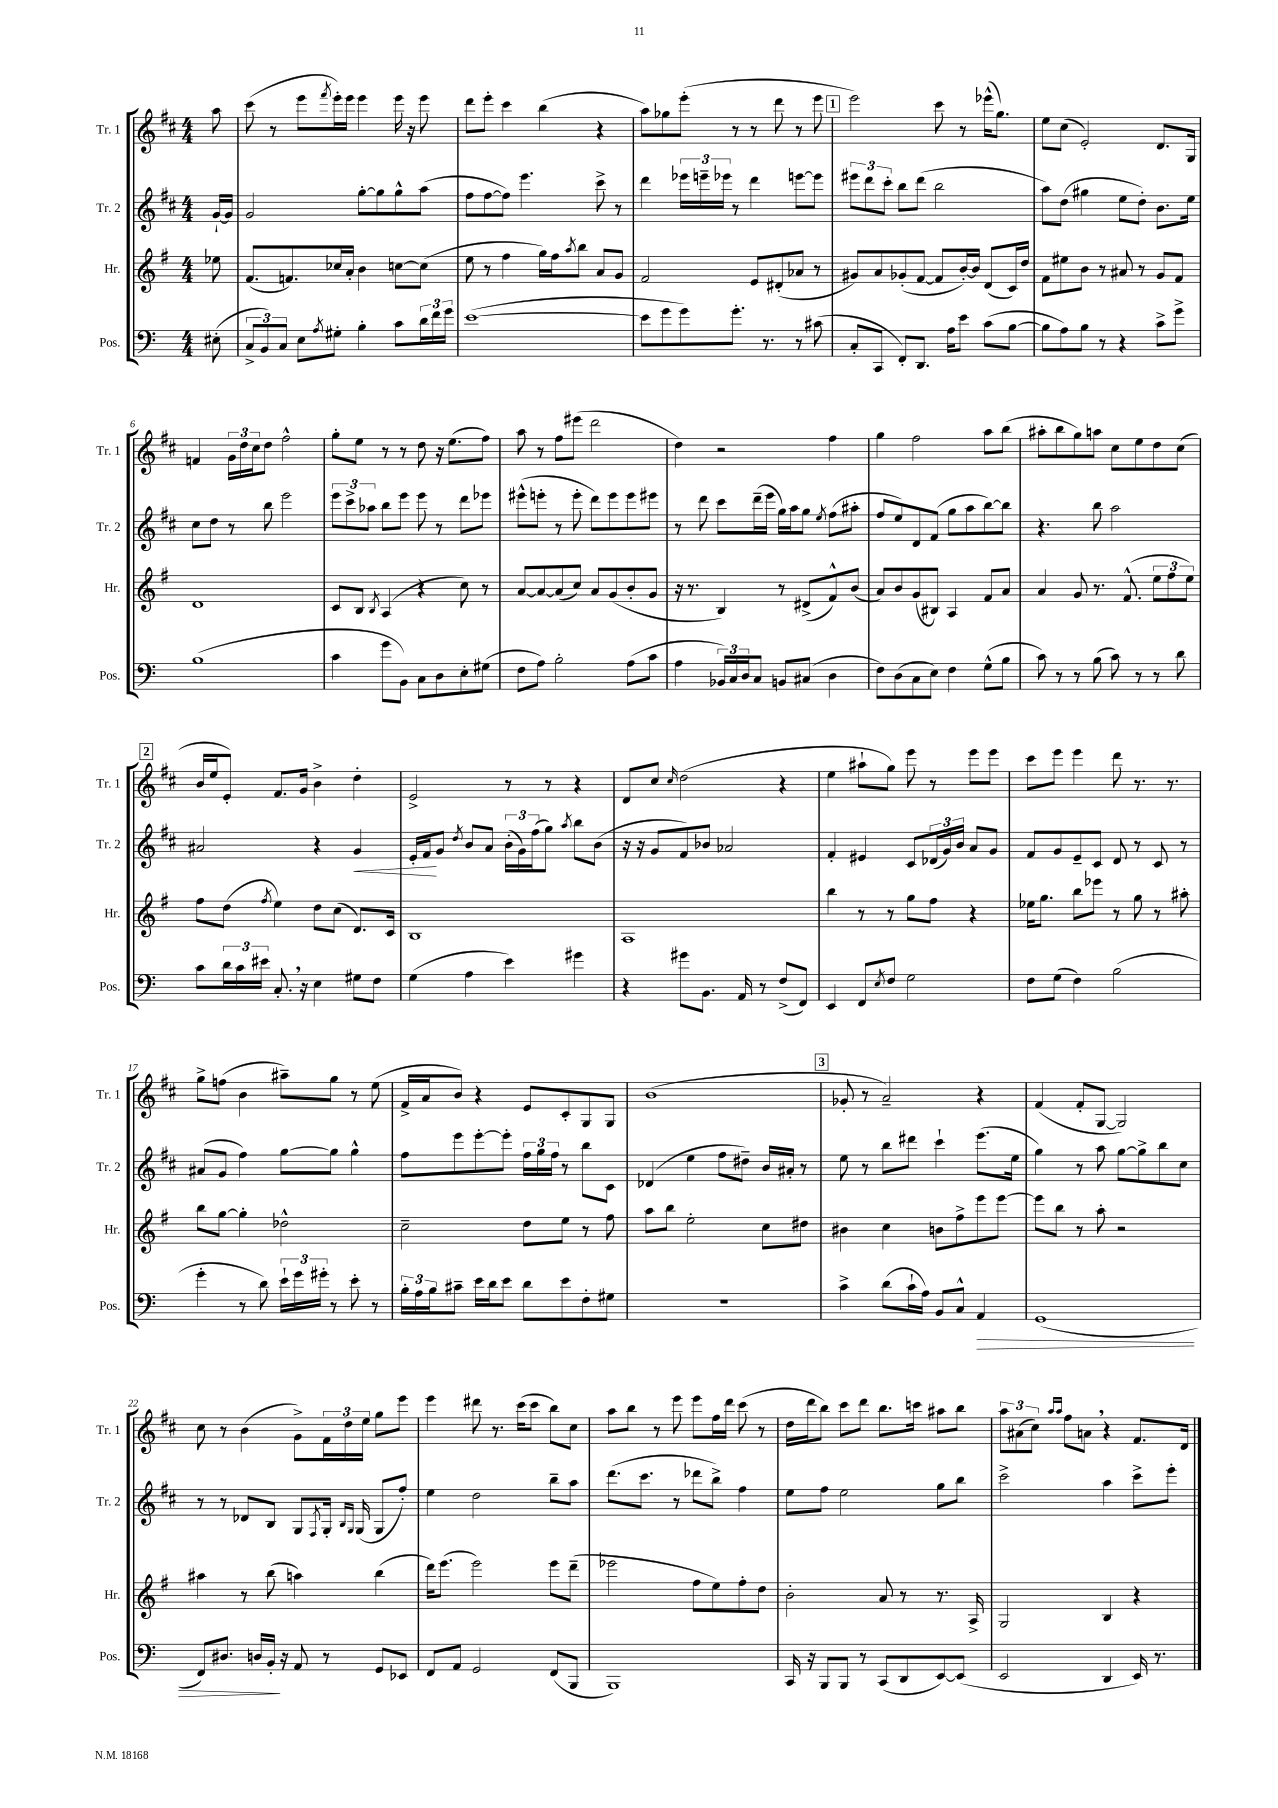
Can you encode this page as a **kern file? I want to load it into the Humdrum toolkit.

**kern	**kern	**kern	**kern
*staff4	*staff3	*staff2	*staff1
*clefF4	*clefG2	*clefG2	*clefG2
*k[]	*k[f#]	*k[f#c#]	*k[f#c#]
*M4/4	*M4/4	*M4/4	*M4/4
(8E#'	8ee-	[16g`	8aa
.	.	16g]	.
=	=	=	=
12C^	(8.f#	2g	(8ccc#
12BB)	.	.	.
.	.	.	8r
12C	.	.	.
.	8.f)	.	.
8E	.	.	8eee
8qA	.	.	8qfff#
8G#'	16cc-	.	16eee')
.	16a'	.	16eee
4B'	4b	[8gg'	4eee
.	.	8gg]	.
8c	[8cc	8gg^^	16eee
.	.	.	16r
24d	(8cc]	(8aa	8eee
24f	.	.	.
24g	.	.	.
=	=	=	=
([1e	8ee	8ff#	8ddd
.	8r	[8ff#	8eee'
.	4ff#	8ff#])	4ccc#
.	.	4.eee	.
.	16gg)	.	(4bb
.	16ff#	.	.
.	8qaa	.	.
.	8bb	.	.
.	8a	8ccc#^	4r
.	8g	8r	.
=	=	=	=
8e]	2f#	4ddd	8aa)
8g	.	.	8gg-
8g)	.	24eee-	(8eee'
.	.	24eee~	.
.	.	24eee-	.
8.g'	.	8r	8r
.	8e	4ddd	8r
8.r	.	.	.
.	(8d#'	.	8ddd
8r	8a-	[8eee	8r
(8c#	8r	8eee]	8eee
=	=	=	=
8C'	8g#)	12eee#	2eee)
.	.	12ddd	.
8CC	8a	.	.
.	.	12ccc#'	.
8FF')	(8g-'	8bb	.
8.DD	[8f#	(8ddd	.
.	8f#]	2bb	8ccc#
16A	.	.	.
8e	[16b')	.	8r
.	16b]	.	.
(8c	(8d	.	(16eee-^^
.	.	.	8.gg)
[8B	16c)	.	.
.	16dd	.	.
=	=	=	=
8B]	8f#	8aa)	8ee
8A)	8ee#	(8dd	(8cc#
8B	8b	4gg#	2e')
8r	8r	.	.
4r	8a#	8ee	.
.	8r	8dd')	.
8c^	8g	8.b	8.d
8g^	8f#	.	.
.	.	16ee	16G
=	=	=	=
(1B	1d	8cc#	4f
.	.	8dd	.
.	.	8r	24g
.	.	.	24dd
.	.	.	24cc#
.	.	8bb	8dd
.	.	2eee	2ff#^^
=	=	=	=
4c	8c	12eee	8gg'
.	.	12ccc#^	.
.	8B	.	8ee
.	.	12aa-	.
.	8qB	.	.
8g	(4A	8bb	8r
8BB)	.	8eee	8r
8C	4r	8eee	8dd
8D	.	8r	16r
.	.	.	(8.ee
8E'	8cc)	8ddd	.
(8G#	8r	8eee-	8ff#)
=	=	=	=
8F	[8a	(8eee#^^	8aa
8A)	8a_	8eee'	8r
2B'	(8a]	8r	8ff#
.	8cc)	8eee'	(8eee#
.	8a	8ddd)	2ddd
.	(8g	8eee	.
(8A	8b'	8eee	.
8c	8g	8eee#	.
=	=	=	=
4A	16r	8r	4dd)
.	8.r	.	.
.	.	8ddd	.
24BB-)	4B)	8ccc#	2r
24C	.	.	.
24D	.	.	.
8C	.	(16ddd~	.
.	.	16eee	.
8BB	8r	16gg)	.
.	.	16aa	.
(8C#	(8d#^	8gg	.
.	.	8qee	.
4D	8f#^^)	(8ff#	4ff#
.	(8b	8aa#'	.
=	=	=	=
8F)	8a)	8ff#	4gg
(8D	8b	8ee)	.
8C	(8g	8d	2ff#
8E)	8B#)	(8f#	.
4F	4A	8gg	.
.	.	8aa	.
(8G^^	8f#	[8bb)	8aa
8B	8a	8bb]	(8bb
=	=	=	=
8c)	4a	4.r	8aa#'
8r	.	.	8bb
8r	8g	.	8gg)
(8B	8.r	8bb	8aa
8c)	.	2aa	8cc#
.	(8.f#^^	.	.
8r	.	.	8ee
8r	12ee	.	8dd
.	12ff#	.	.
8d	.	.	(8cc#
.	12ee)	.	.
=	=	=	=
8c	8ff#	2a#	16b
.	.	.	16ee
24d	(8dd	.	8e')
24c	.	.	.
24e#	.	.	.
.	8qff#	.	.
8.C'	4ee)	.	8.f#
16r	.	.	16g
4E	8dd	4r	4b^
.	(8cc	.	.
8G#	8.d)	4g	4dd'
8F	.	.	.
.	16c	.	.
=	=	=	=
(4G	1B	16e'	2e^
.	.	16f#	.
.	.	8g	.
.	.	8qdd	.
4A	.	8b	.
.	.	8a	.
4e)	.	(24b'	8r
.	.	24g)	.
.	.	(24ff#	.
.	.	8gg)	8r
.	.	8qaa	.
4g#	.	8bb	4r
.	.	(8b	.
=	=	=	=
4r	1A	16r	8d
.	.	16r	.
.	.	8g	8cc#
.	.	.	16qqcc#
8g#	.	8f#)	(2dd
8.BB	.	8b-	.
.	.	2a-	.
16AA	.	.	.
8r	.	.	.
(8F^	.	.	4r
8FF)	.	.	.
=	=	=	=
4EE	4bb	4f#'	4ee
8FF	8r	4e#	8aa#`
8qE	.	.	.
8F	8r	.	8gg)
2G	8gg	8c#	8eee
.	8ff#	(24d-	8r
.	.	24g)	.
.	.	24b	.
.	4r	8a	8eee
.	.	8g	8eee
=	=	=	=
8F	16ee-	8f#	8ccc#
.	8.gg	.	.
(8G	.	8g	8eee
4F)	8bb	8e~	4eee
.	8eee-	8c#	.
(2B	8r	8d	8ddd
.	8gg	8r	8.r
.	8r	8c#	.
.	.	.	8.r
.	8aa#'	8r	.
=	=	=	=
4g'	8bb	(8a#	8gg^
.	[8gg	8g	(8ff
8r	4gg']	4ff#)	4b
8d)	.	.	.
24e`	2dd-^^	[8gg	8aa#~)
24g	.	.	.
24g#'	.	.	.
8r	.	8gg]	8gg
8e'	.	4gg^^	8r
8r	.	.	(8ee
=	=	=	=
24B'	2cc~	8ff#	16f#^
24A	.	.	.
.	.	.	16a
24B	.	.	.
8c#~	.	8eee	8b)
16e	.	[8eee'	4r
16d	.	.	.
8e	.	8eee']	.
8d	8dd	24ff#	8e
.	.	24gg	.
.	.	24ff#	.
8e	8ee	8r	8c#'
8F'	8r	8bb	8G
8G#	8ff#	8c#	8G
=	=	=	=
1r	8aa	(4d-	(1b
.	8bb	.	.
.	2ee'	4ee	.
.	.	8ff#	.
.	.	8dd#~)	.
.	8cc	16b	.
.	.	16a#'	.
.	8dd#	8r	.
=	=	=	=
4c^	4b#	8ee	8g-'
.	.	8r	8r
(8d	4cc	8bb	2a~)
16c`	.	8ddd#	.
16A)	.	.	.
8BB	8b	4ccc#`	.
8C^^	8ff#^	.	.
4AA	8eee	(8.eee	4r
.	[8eee	.	.
.	.	16ee	.
=	=	=	=
(1GG	8eee]	4gg)	(4f#
.	8bb	.	.
.	8r	8r	8f#'
.	8aa'	8aa	[8G
.	2r	[8gg	2G])
.	.	8gg^]	.
.	.	8bb	.
.	.	8cc#	.
=	=	=	=
8FF)	4aa#	8r	8cc#
8.D#	.	8r	8r
.	8r	8d-	(4b
16D	.	.	.
16BB'	(8bb	8B	.
16r	.	.	.
8AA	4aa)	8G	8g^)
.	.	8qF#	.
8r	.	16G'	24f#
.	.	.	24dd
.	.	16qqB	.
.	.	16qqG	.
.	.	(16G	.
.	.	.	24ee
8GG	(4bb	8G	8gg
8EE-	.	8ff#')	8eee
=	=	=	=
8FF	16ddd)	4ee	4eee
.	(8.eee	.	.
8AA	.	.	.
2GG	2eee)	2dd	8ddd#
.	.	.	8.r
.	.	.	(16ccc#
.	.	.	8ccc#
(8FF	8eee	8bb~	8bb)
8BBB	(8ddd~	8aa	8cc#
=	=	=	=
1BBB)	2eee-	(8.ddd	8aa
.	.	.	8bb
.	.	8.ccc#	.
.	.	.	8r
.	.	8r	8eee
.	8ff#	8ddd-	8eee
.	8ee)	8bb^)	16ff#
.	.	.	16ddd
.	8ff#'	4ff#	(8ccc#
.	8dd	.	8r
=	=	=	=
16CC	2b'	8ee	16dd
16r	.	.	16ddd
8BBB	.	8ff#	8bb)
8BBB	.	2ee	8ccc#
8r	.	.	8ddd
(8CC	8a	.	8.bb
8DD	8r	.	.
.	.	.	16ccc
[8EE)	8.r	8gg	8aa#
(8EE]	.	8bb	8bb
.	16A^	.	.
=	=	=	=
2EE	2G	2ccc#^	12aa
.	.	.	(12a#
.	.	.	12cc#)
.	.	.	16qqaa
.	.	.	16qqaa
.	.	.	8ff#
.	.	.	8a
4DD	4B	4aa	4r
16EE)	4r	8ccc#^	8.f#
8.r	.	.	.
.	.	8eee'	.
.	.	.	16d
==	==	==	==
*-	*-	*-	*-
